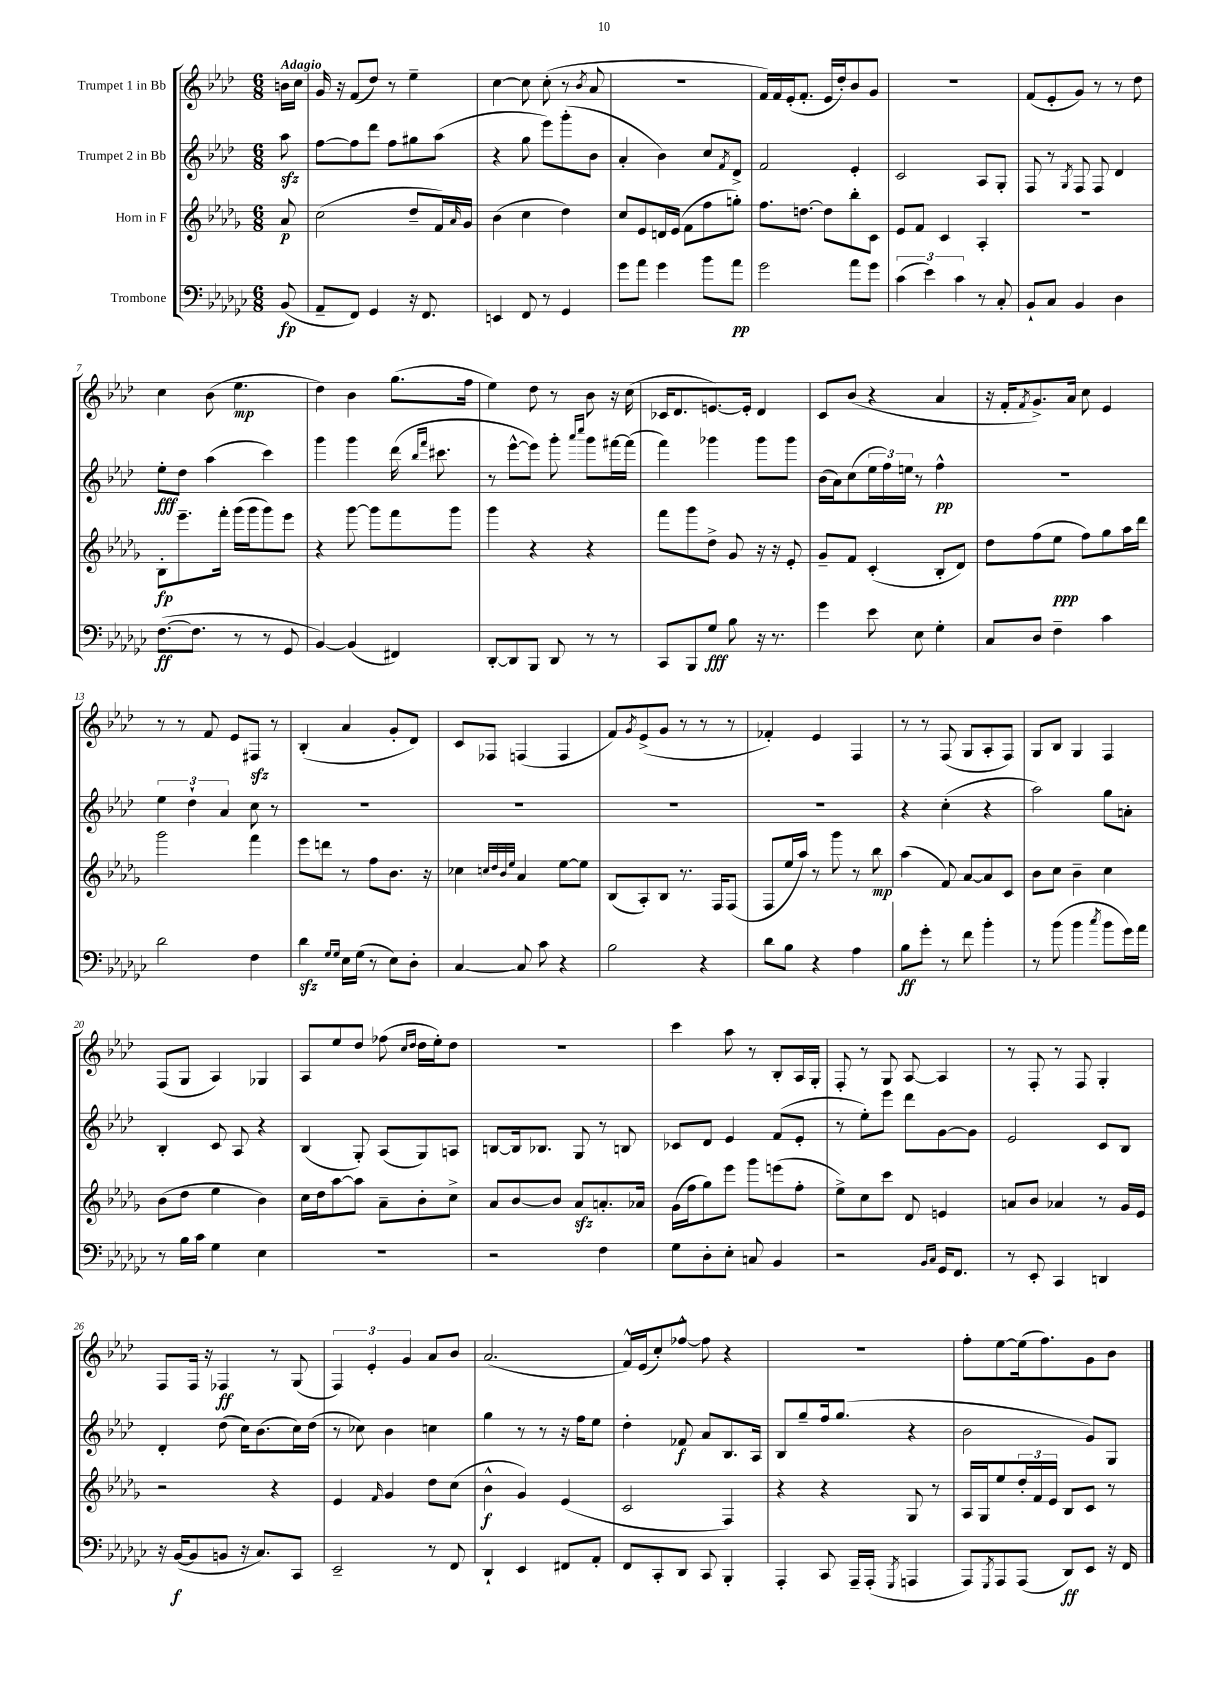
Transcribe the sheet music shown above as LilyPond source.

<<
\new StaffGroup <<
\new Staff = "s0" \with { instrumentName = "Trumpet 1 in Bb" } {
    \clef treble \key aes \major \numericTimeSignature \time 6/8 \partial 8 \tempo "Adagio"
    b'16 c''16 |
    g'16 r16 f'8( des''8) r8 ees''4-- |
    c''4~ c''8 c''8-.( r8 \acciaccatura { bes'8 } aes'8 |
    R2. |
    f'16) f'16 ees'16-.( f'8.-. ees'16 des''16-.) bes'8 g'8 |
    R2. |
    f'8( ees'8-. g'8) r8 r8 des''8 |
    c''4 bes'8( ees''4.\mp |
    des''4) bes'4 g''8.( f''16 |
    ees''4) des''8 r8 bes'8 r16 c''16( |
    ces'16 des'8. e'8.~) e'16-. des'4 |
    c'8 bes'8( r4 aes'4 |
    r16 f'16-. \acciaccatura { f'8 } g'8.->) aes'16 c''8 ees'4 |
    r8 r8 f'8 ees'8 fis8\sfz r8 |
    bes4-.( aes'4 g'8-. des'8) |
    c'8 fes8 f4( f4 |
    f'8) \acciaccatura { g'8 } ees'8->( g'8 r8 r8 r8 |
    fes'4-.) ees'4 f4 |
    r8 r8 f8( g8 aes8-. f8) |
    g8 bes8 g4 f4 |
    f8( g8 aes4) ges4 |
    aes8 ees''8 des''8 fes''8( \grace { c''16 des''16 } des''16 ees''16-.) des''8 |
    R2. |
    c'''4 aes''8 r8 bes8-. aes16 g16-. |
    f8-. r8 g8 aes8~ aes4 |
    r8 f8-. r8 f8 g4-. |
    f8 f16 r16 fes4\ff r8 g8( |
    \tuplet 3/2 { f4) ees'4-. g'4 } aes'8 bes'8 |
    aes'2.( |
    f'16-^) ees'16( c''8-.) fes''8~-^ fes''8 r4 |
    R2. |
    f''8-. ees''8~ ees''16( f''8.) g'8 bes'8 \bar "|." |
}
\new Staff = "s1" \with { instrumentName = "Trumpet 2 in Bb" } {
    \clef treble \key aes \major \numericTimeSignature \time 6/8 \partial 8
    aes''8\sfz |
    f''8~ f''8 des'''8 f''8 gis''8 aes''8( |
    r4 g''8 ees'''8) g'''8-.( bes'8 |
    aes'4-. bes'4) c''8 \acciaccatura { f'8 } des'8-> |
    f'2 ees'4-. |
    c'2 aes8 g8-. |
    f8 r8 \acciaccatura { g8 } f8 f8 des'4 |
    ees''8-.\fff des''8 aes''4( c'''4) |
    g'''4 g'''4 des'''16( \grace { bes''16 f'''16 } cis'''8. |
    r8 ees'''8~-^ ees'''8) g'''8-. \grace { aes'''16 c''''16 } g'''8 fis'''16~ fis'''16( |
    f'''4) ges'''4 ges'''8 ges'''8 |
    bes'16( aes'16) c''8( \tuplet 3/2 { ees''16 f''16) e''16 } r8 f''4-^\pp |
    R2. |
    \tuplet 3/2 { ees''4 des''4-! aes'4 } c''8 r8 |
    R2. |
    R2. |
    R2. |
    R2. |
    r4 c''4-.( r4 |
    aes''2) g''8 a'8-. |
    bes4-. c'8 aes8 r4 |
    bes4( g8-.) aes8( g8) a8 |
    b8~ b16 bes8. g8 r8 b8 |
    ces'8 des'8 ees'4 f'8( ees'8-. |
    r8 ees''8-.) ees'''8 des'''8 g'8~ g'8 |
    ees'2 c'8 bes8 |
    des'4-. des''8( c''16) bes'8.( c''16) des''16( |
    r8 ces''8) bes'4 c''4 |
    g''4 r8 r8 r16 f''16 ees''8 |
    des''4-. fes'8\f aes'8 bes8. aes16 |
    bes8 g''8-- f''16 g''8.( r4 |
    bes'2 g'8) g8 \bar "|." |
}
\new Staff = "s2" \with { instrumentName = "Horn in F" } {
    \clef treble \key des \major \numericTimeSignature \time 6/8 \partial 8
    aes'8\p |
    c''2( des''8-- f'16) \grace { aes'16 } ges'16 |
    bes'4( c''4 des''4) |
    c''8 ees'8 d'16 ees'16( f'8 f''8 g''8-.) |
    f''8. d''8.~ d''8 bes''8-. c'8 |
    ees'8 f'8 c'4 aes4-. |
    R2. |
    bes8-.\fp ees'''8.-- f'''16-. ges'''16( ges'''16 ges'''8) ees'''8 |
    r4 ges'''8~ ges'''8 f'''8 ges'''8 |
    ges'''4 r4 r4 |
    f'''8 ges'''8 des''8-> ges'8 r16 r16 ees'8-. |
    ges'8-- f'8 c'4-.( bes8-. des'8) |
    des''8 f''8( ees''8\ppp f''8) ges''8 aes''16 des'''16 |
    ges'''2 f'''4 |
    ees'''8 d'''8 r8 f''8 bes'8. r16 |
    ces''4 \grace { c''32 des''32 bes'32 ees''32 } aes'4 ees''8~ ees''8 |
    bes8( aes8-.) bes8 r8. f16 f8( |
    f8 ees''16 aes''16) r8 ges'''8 r8 bes''8\mp |
    aes''4( f'8) aes'8~ aes'8 c'8 |
    bes'8 c''8 bes'4-- c''4 |
    bes'8( des''8 ees''4 bes'4) |
    c''16 des''16 aes''8~ aes''8 aes'8-- bes'8-. c''8-> |
    aes'8 bes'8~ bes'8 aes'8\sfz a'8.-. aes'16 |
    ges'16( f''16 ges''8) ees'''8 ges'''8 e'''8( f''8-. |
    ees''8->) c''8 c'''8 des'8 e'4 |
    a'8 bes'8 aes'4 r8 ges'16 ees'16 |
    r2 r4 |
    ees'4 \grace { f'16 } ges'4 des''8 c''8( |
    bes'4-^\f ges'4) ees'4( |
    c'2 f4) |
    r4 r4 ges8 r8 |
    aes16 ges16 ees''8 \tuplet 3/2 { des''16-. f'16 ees'16 } bes8 c'8 r8 \bar "|." |
}
\new Staff = "s3" \with { instrumentName = "Trombone" } {
    \clef bass \key ges \major \numericTimeSignature \time 6/8 \partial 8
    bes,8\fp( |
    aes,8-- f,8) ges,4 r16 f,8. |
    e,4 f,8 r8 ges,4 |
    ges'8 aes'8 ges'4 bes'8 aes'8\pp |
    ges'2 aes'8 ges'8 |
    \tuplet 3/2 { ces'4( ees'4) ces'4 } r8 ces8-. |
    bes,8-! ces8 bes,4 des4 |
    f8.~\ff( f8. r8 r8 ges,8 |
    bes,4~) bes,4( fis,4) |
    des,8~-. des,8 bes,,8 des,8 r8 r8 |
    ces,8 bes,,8 ges8\fff bes8 r16 r8. |
    ges'4 ees'8 ees8 ges4-. |
    ces8 des8 f4-- ces'4 |
    des'2 f4 |
    des'4\sfz \grace { ges16 ges16 } ees16 ges16( r8 ees8) des8-. |
    ces4~ ces8 ces'8 r4 |
    bes2 r4 |
    des'8 bes8 r4 aes4 |
    bes8\ff ges'8-. r8 f'8 bes'4-. |
    r8 bes'8( bes'4 \acciaccatura { ces''8 } bes'8 ges'16) aes'16 |
    r8 bes16 ces'16 ges4 ees4 |
    R2. |
    r2 f4 |
    ges8 des8-. ees8-. c8 bes,4 |
    r2 \grace { bes,16 ces16 } ges,16 f,8. |
    r8 ees,8-. ces,4 d,4 |
    r16 bes,16~\f( bes,8 b,8 r16 ces8.) ces,8 |
    ees,2-- r8 f,8 |
    des,4-! ees,4 fis,8 aes,8-. |
    f,8 ces,8-. des,8 ces,8 bes,,4-. |
    aes,,4-. ces,8 aes,,16-- aes,,16-.( \acciaccatura { ges,,8 } a,,4 |
    aes,,8) \acciaccatura { ges,,8 } aes,,8 aes,,8( des,8\ff) ees,8 r16 f,16 \bar "|." |
}
>>
>>
